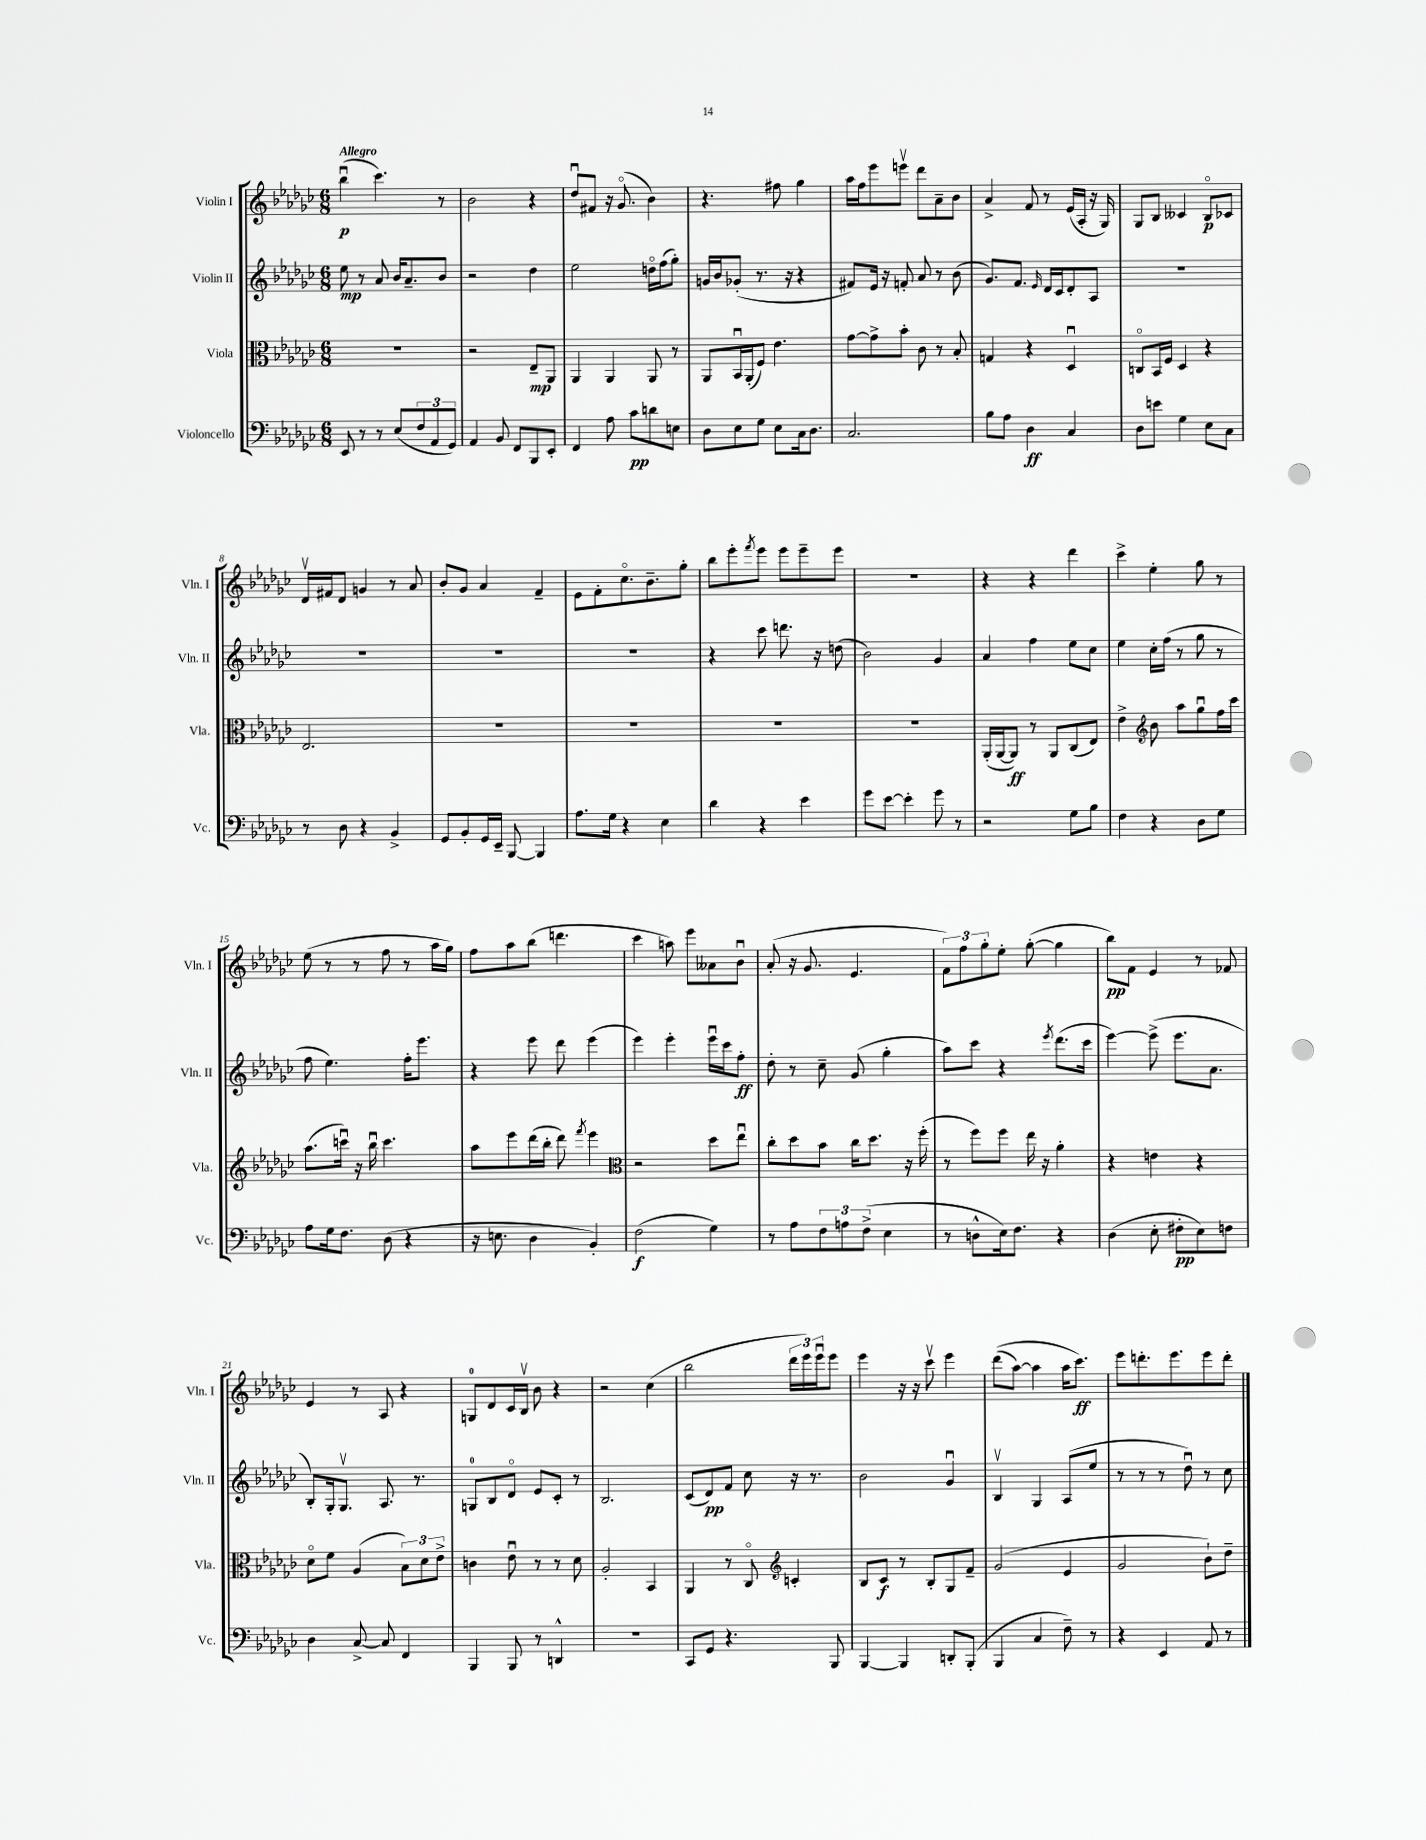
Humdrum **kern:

**kern	**kern	**kern	**kern
*staff4	*staff3	*staff2	*staff1
*clefF4	*clefC3	*clefG2	*clefG2
*k[b-e-a-d-g-c-]	*k[b-e-a-d-g-c-]	*k[b-e-a-d-g-c-]	*k[b-e-a-d-g-c-]
*M6/8	*M6/8	*M6/8	*M6/8
8EE-	2.r	8ee-	(4bb-u
8r	.	8r	.
8r	.	8a-	4.ccc-)
(8E-	.	16b-	.
.	.	8.a-~	.
12F	.	.	.
12AA-	.	.	.
.	.	8b-	8r
12GG-)	.	.	.
=	=	=	=
4AA-	2r	2r	2b-
8BB-	.	.	.
8FF	.	.	.
8BBB-	8E-~	4dd-	4r
8EE-'	8AA-	.	.
=	=	=	=
4FF	4AA-	2ee-	8dd-u
.	.	.	8f#
8A-	4AA-	.	16r
.	.	.	(8.g-o
8c-	.	.	.
8d	8AA-	16ddo	4b-)
.	.	(16ff	.
8E	8r	8gg-')	.
=	=	=	=
8D-	8AA-	16g	4.r
.	.	16b-	.
8E-	16BB-u	(8g-'	.
.	(16AA-'	.	.
8G-	8F)	8.r	.
8E-	4.e-	.	8ff#
.	.	16r	.
16C-	.	4r	4gg-
8.D-	.	.	.
=	=	=	=
2.C-	[8g-	8f#)	16aa-
.	.	.	16ff
.	8g-^]	16e-	8eee-
.	.	16r	.
.	8b-'	8f'	8eeev
.	8c-	8a-	8ddd-
.	8r	8r	8a-~
.	8B-'	(8b-	8b-
=	=	=	=
8B-	4G	8.g-)	4a-^
8A-	.	.	.
.	.	8.f	.
4D-	4r	.	8f
.	.	16qqe-	.
.	.	16d-	8r
.	.	16c-	.
4C-	4D-u	8d-'	(16e-
.	.	.	16A-'
.	.	8A-	16r
.	.	.	16G-)
=	=	=	=
8D-	8Co	2.r	8G-
8e	16BB-	.	8B-
.	16F	.	.
4G-	4D-	.	4c--
8E-	4r	.	8B-o
8C-	.	.	8c-
=	=	=	=
8r	2.E-	2.r	16d-v
.	.	.	16f#
8D-	.	.	8d-
4r	.	.	4g
4BB-^	.	.	8r
.	.	.	8a-
=	=	=	=
8GG-	2.r	2.r	8b-'
8BB-'	.	.	8g-
16GG-	.	.	4a-
16EE-~	.	.	.
[8BBB-	.	.	.
4BBB-]	.	.	4f~
=	=	=	=
8.A-	2.r	2.r	8e-
.	.	.	8f'
16G-	.	.	.
4r	.	.	8.cc-o
.	.	.	8.b-~
4E-	.	.	.
.	.	.	8gg-'
=	=	=	=
4d-	2.r	4r	8bb-
.	.	.	8eee-'
.	.	.	8qfff
4r	.	8ccc-	8eee-
.	.	8.ddd	8eee-
4e-	.	.	8eee-~
.	.	16r	.
.	.	(8dd	8eee-
=	=	=	=
8g-	2.r	2b-)	2.r
[8e-	.	.	.
4e-']	.	.	.
8g-	.	4g-	.
8r	.	.	.
=	=	=	=
2r	(16AA-'	4a-	4r
.	[16AA-	.	.
.	8AA-])	.	.
.	8r	4ff	4r
.	8AA-	.	.
8G-	(8C-	8ee-	4ddd-
8B-	8E-)	8cc-	.
=	=	=	=
4F	4e-^	4ee-	4ccc-^
*	*clefG2	*	*
4r	8b-	16cc-'	4ee-'
.	.	(16ff	.
.	8aa-	8r	.
8D-	8gg-u	8gg-	8gg-
8G-	16ff	8r	8r
.	16ccc-	.	.
=	=	=	=
8A-	(8.aa-	8ff	(8ee-
16G-	.	4.ee-)	8r
8.F	16cccu)	.	.
.	16r	.	8r
.	16bb-u	.	.
(8D-	4.ccc	.	8ff
4r	.	16ff'	8r
.	.	8.eee-	.
.	.	.	16aa-
.	.	.	16gg-)
=	=	=	=
16r	8aa-	4r	8ff
8.E	.	.	.
.	8eee-	.	8aa-
4D-	(16ddd-	8eee-	(8bb-
.	16bb-'	.	.
.	8ddd-)	8ddd-	4.ddd
.	8qfff	.	.
4BB-')	4eee-	(4eee-	.
=	=	=	=
*	*clefC3	*	*
(2F	2r	4eee-)	4ccc-
.	.	4eee-'	8aa)
.	.	.	8eee-
4G-)	8dd-	16eee-u	8a--
.	.	16ccc-	.
.	8ee-u	8ff'	8b-u
=	=	=	=
8r	8cc-'	8dd-'	(8a-'
8A-	8dd-	8r	16r
.	.	.	8.g-
12F	8b-	8cc-~	.
12A	.	.	.
.	16cc-	(8g-	4.e-
(12F^	.	.	.
.	8.dd-	.	.
4E-	.	4gg-'	.
.	16r	.	.
.	(16ff'	.	.
=	=	=	=
8r	8r	8aa-)	12f)
.	.	.	12ff
8D^^	8ff)	8ccc-	.
.	.	.	12gg-'
16E-)	8ff	4r	8ee-'
8.F	.	.	.
.	16ee-	.	([8gg-'
.	16r	.	.
.	.	8qeee-	.
4r	4a-'	(8.ddd-	4gg-]
.	.	16ccc-	.
=	=	=	=
(4D-	4r	[4eee-)	8bb-)
.	.	.	8f
8E-'	4e	(8eee-^]	4e-
8F#'	.	8.eee-	.
8E-)	4r	.	8r
.	.	8.a-	.
8F	.	.	8f-
=	=	=	=
4D-	8d-o	8B-')	4e-
.	8f	16G-'	.
.	.	8.G-v	.
[8C-^	(4A-	.	8r
8C-]	.	8.A-	8A-
4FF	12B-)	.	4r
.	.	8.r	.
.	12d-	.	.
.	12e-^	.	.
=	=	=	=
4BBB-	4c	8G	8G
.	.	8B-	8d-
8BBB-	8e-u	8d-o	16c-
.	.	.	16B-v
8r	8r	8e-	8b-
4DD^^	8r	8c-'	4r
.	8d-	8r	.
=	=	=	=
2.r	2A-'	2.B-	2r
.	4BB-	.	(4cc-
=	=	=	=
8CC-	4AA-	(8c-	2bb-
8GG-	.	8d-)	.
4.r	8r	8f	.
.	8C-o	8cc-	.
*	*clefG2	*	*
.	4c'	16r	24ddd-
.	.	.	24eee-)
.	.	8.r	.
.	.	.	24eee-u
8BBB-	.	.	8eee-
=	=	=	=
[4BBB-	8B-	2b-	4eee-
.	8c-	.	.
4BBB-]	8r	.	16r
.	.	.	16r
.	8B-'	.	8ccc-v
8DD'	8G-	4g-u	4eee-
(8BBB-'	8f~	.	.
=	=	=	=
4BBB-	(2g-	4B-v	&((8ddd-
.	.	.	[8aa-)
4C-	.	4G-	4aa-]
8F~)	4e-	(8A-	16aa-
.	.	.	8.ccc-&)
8r	.	8ee-	.
=	=	=	=
4r	2g-	8r	8eee-
.	.	8r	8.ddd'
4EE-	.	8r	.
.	.	.	8.eee-
.	.	8dd-u)	.
8AA-	8b-`)	8r	8eee-
8r	8dd-~	8cc-	8ddd'
==	==	==	==
*-	*-	*-	*-
